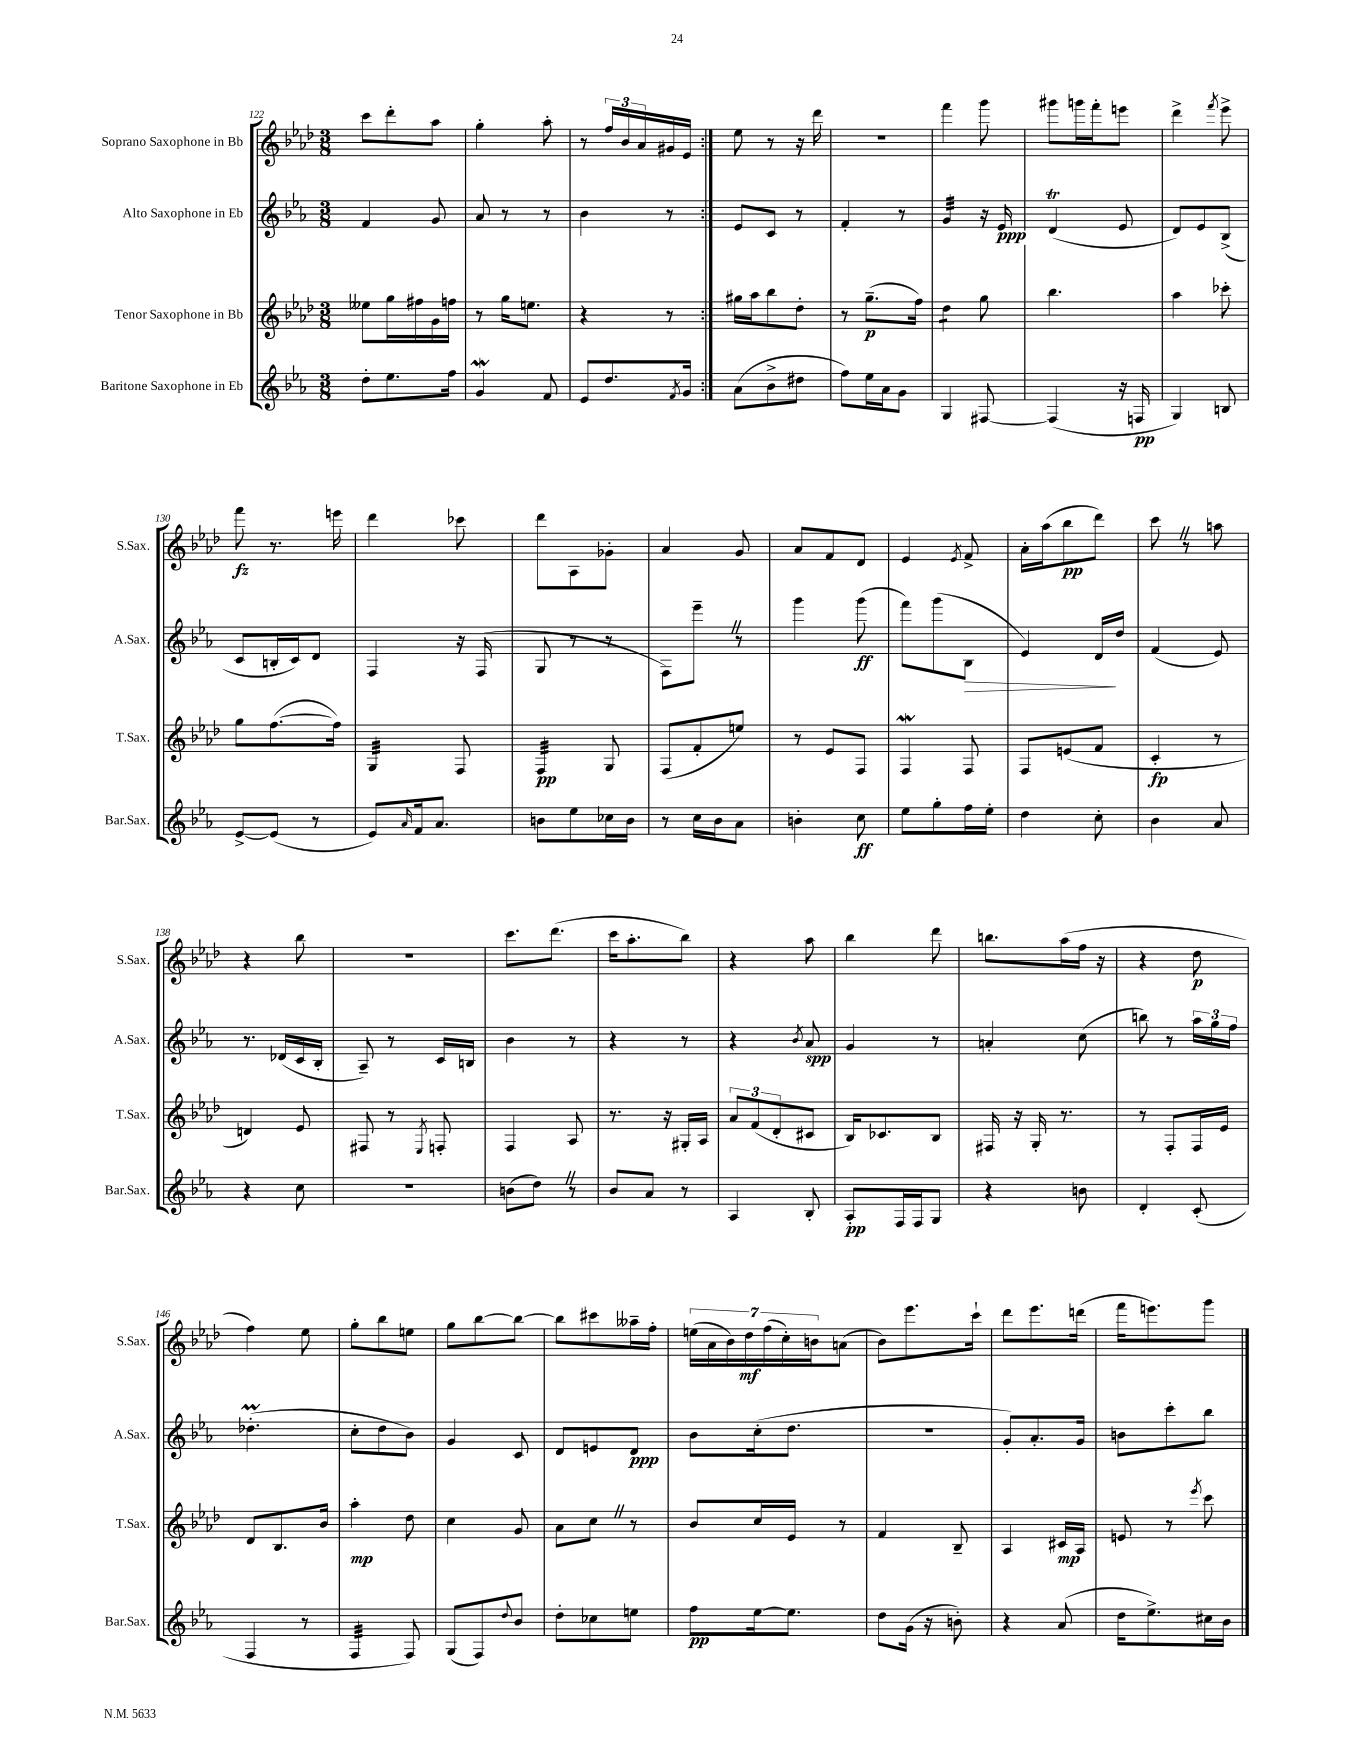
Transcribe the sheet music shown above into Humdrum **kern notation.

**kern	**dynam	**kern	**dynam	**kern	**dynam	**kern	**dynam
*part4	*part4	*part3	*part3	*part2	*part2	*part1	*part1
*staff4	*staff4	*staff3	*staff3	*staff2	*staff2	*staff1	*staff1
*I"Baritone Saxophone in Eb	*	*I"Tenor Saxophone in Bb	*	*I"Alto Saxophone in Eb	*	*I"Soprano Saxophone in Bb	*
*I'Bar.Sax.	*	*I'T.Sax.	*	*I'A.Sax.	*	*I'S.Sax.	*
*clefG2	*	*clefG2	*	*clefG2	*	*clefG2	*
*k[b-e-a-]	*	*k[b-e-a-d-]	*	*k[b-e-a-]	*	*k[b-e-a-d-]	*
*M3/8	*	*M3/8	*	*M3/8	*	*M3/8	*
=122	=122	=122	=122	=122	=122	=122	=122
8dd'\L	.	8ee--X\L	.	4f/	.	8ccc\L	.
8.ee-\	.	16gg\L	.	.	.	8ddd-'\	.
.	.	16ff#X\	.	.	.	.	.
.	.	16g\	.	8g/	.	8aa-\J	.
16ff\Jk	.	16ffn\JJ	.	.	.	.	.
=123	=123	=123	=123	=123	=123	=123	=123
4gW/	.	8r	.	8a-/	.	4gg'\	.
.	.	16gg\KL	.	8r	.	.	.
.	.	8.een\J	.	.	.	.	.
8f/	.	.	.	8r	.	8aa-'\	.
=124	=124	=124	=124	=124	=124	=124	=124
8e-/L	.	4r	.	4b-\	.	8r	.
8.dd/	.	.	.	.	.	24ff/LL	.
.	.	.	.	.	.	24b-/	.
.	.	.	.	.	.	24a-/	.
.	.	8r	.	8r	.	16g#X/	.
8qf/	.	.	.	.	.	.	.
16g/Jk	.	.	.	.	.	16e-/JJ	.
=125:|!	=125:|!	=125:|!	=125:|!	=125:|!	=125:|!	=125:|!	=125:|!
(8a-\L	.	16gg#X\LL	.	8e-/L	.	8ee-\	.
.	.	16aa-\J	.	.	.	.	.
8b-^\	.	8bb-\	.	8c/J	.	8r	.
8dd#X\J	.	8dd-'\J	.	8r	.	16r	.
.	.	.	.	.	.	16ddd-\	.
=126	=126	=126	=126	=126	=126	=126	=126
8ff\L)	.	8r	.	4f'/	.	4.r	.
16ee-\L	.	(8.gg~\L	p	.	.	.	.
16a-\J	.	.	.	.	.	.	.
8g\J	.	.	.	8r	.	.	.
.	.	16ff\Jk)	.	.	.	.	.
=127	=127	=127	=127	=127	=127	=127	=127
*	*	*tremolo	*	*	*	*	*
*	*	*	*	*tremolo	*	*	*
4G/	.	8dd-\L	.	32g/LLL	.	4fff\	.
.	.	.	.	32g/	.	.	.
.	.	.	.	32g/	.	.	.
.	.	.	.	32g/	.	.	.
.	.	8dd-\J	.	32g/	.	.	.
*	*	*Xtremolo	*	*	*	*	*
.	.	.	.	32g/	.	.	.
.	.	.	.	32g/	.	.	.
.	.	.	.	32g/JJJ	.	.	.
*	*	*	*	*Xtremolo	*	*	*
[8F#X/	.	8gg\	.	16r	.	8ggg\	.
.	.	.	.	16e-/	ppp	.	.
=128	=128	=128	=128	=128	=128	=128	=128
(4F#/]	.	4.bb-\	.	(4dt/	.	8ggg#X\L	.
.	.	.	.	.	.	16gggn\L	.
.	.	.	.	.	.	16fff'\J	.
16r	.	.	.	8e-/	.	8eeen\J	.
16Fn/	pp	.	.	.	.	.	.
=129	=129	=129	=129	=129	=129	=129	=129
4G/)	.	4aa-\	.	8d/L)	.	4ddd-^\	.
.	.	.	.	8e-/	.	.	.
.	.	.	.	.	.	8qfff/	.
8Bn/	.	8ccc-X'\	.	(8B-^/J	.	8eee-^\	.
!!LO:LB:g=z
=130	=130	=130	=130	=130	=130	=130	=130
[8e-^/L	.	8gg\L	.	8c/L	.	8fff\	fz
(8e-/J]	.	([8.ff\	.	16Bn'/L	.	8.r	.
.	.	.	.	16c/J)	.	.	.
8r	.	.	.	8d/J	.	.	.
.	.	16ff\Jk])	.	.	.	16eeen\	.
=131	=131	=131	=131	=131	=131	=131	=131
*	*	*tremolo	*	*	*	*	*
8e-/L)	.	32G/LLL	.	4F/	.	4ddd-\	.
.	.	32G/	.	.	.	.	.
.	.	32G/	.	.	.	.	.
.	.	32G/	.	.	.	.	.
16qqa-/	.	.	.	.	.	.	.
16f/k	.	32G/	.	.	.	.	.
.	.	32G/	.	.	.	.	.
8.a-/J	.	32G/	.	.	.	.	.
.	.	32G/JJJ	.	.	.	.	.
*	*	*Xtremolo	*	*	*	*	*
.	.	8F/	.	16r	.	8ccc-X\	.
.	.	.	.	(16F/	.	.	.
=132	=132	=132	=132	=132	=132	=132	=132
*	*	*tremolo	*	*	*	*	*
8bn\L	.	32F/LLL	pp	8G/	.	8ddd-\L	.
.	.	32F/	.	.	.	.	.
.	.	32F/	.	.	.	.	.
.	.	32F/	.	.	.	.	.
8ee-\	.	32F/	.	8r	.	8A-\	.
.	.	32F/	.	.	.	.	.
.	.	32F/	.	.	.	.	.
.	.	32F/JJJ	.	.	.	.	.
*	*	*Xtremolo	*	*	*	*	*
16cc-X\L	.	8G/	.	8r	.	8g-X'\J	.
16b\JJ	.	.	.	.	.	.	.
=133	=133	=133	=133	=133	=133	=133	=133
8r	.	(8F/L	.	8F\L)	.	4a-/	.
16cc\LL	.	8f'/	.	8eee-~Z\J	.	.	.
16b-\J	.	.	.	.	.	.	.
8a-\J	.	8een/J)	.	8r	.	8g/	.
=134	=134	=134	=134	=134	=134	=134	=134
4bn'\	.	8r	.	4ggg\	.	8a-/L	.
.	.	8e-/L	.	.	.	8f/	.
8cc\	ff	8F/J	.	(8ggg\	ff	8d-/J	.
=135	=135	=135	=135	=135	=135	=135	=135
8ee-\L	.	4FW/	.	8fff\L)	.	4e-/	.
8gg'\	.	.	.	(8ggg\	.	.	.
.	.	.	.	.	.	8qe-/	.
!	!	!	!	!	!LO:HP:b	!	!
16ff\L	.	8F/	.	8B-\J	>	8f^/	.
16ee-'\JJ	.	.	.	.	.	.	.
=136	=136	=136	=136	=136	=136	=136	=136
4dd\	.	8F/L	.	4e-/)	.	16a-'\LL	.
.	.	.	.	.	.	(16aa-\J	.
.	.	(8en/	.	.	.	8bb-\	pp
8cc'\	.	8f/J	.	16d/LL	.	8ddd-\J)	.
.	.	.	.	16dd/JJ	]	.	.
=137	=137	=137	=137	=137	=137	=137	=137
4b-\	.	4c'/	fp	(4f/	.	8cccZ\	.
.	.	.	.	.	.	8r	.
8a-/	.	8r	.	8e-/)	.	8aan\	.
!!LO:LB:g=z
=138	=138	=138	=138	=138	=138	=138	=138
4r	.	4dn/)	.	8.r	.	4r	.
.	.	.	.	(16d-X/LL	.	.	.
8cc\	.	8e-/	.	16c/	.	8bb-\	.
.	.	.	.	16B-'/JJ	.	.	.
=139	=139	=139	=139	=139	=139	=139	=139
4.r	.	8F#X/	.	8A-~/)	.	4.r	.
.	.	8r	.	8r	.	.	.
.	.	8qE-/	.	.	.	.	.
.	.	8Fn'/	.	16c/LL	.	.	.
.	.	.	.	16Bn/JJ	.	.	.
=140	=140	=140	=140	=140	=140	=140	=140
(8bn\L	.	4F/	.	4b-\	.	8.ccc\L	.
8ddZ\J)	.	.	.	.	.	.	.
.	.	.	.	.	.	(8.ddd-\J	.
8r	.	8A-/	.	8r	.	.	.
=141	=141	=141	=141	=141	=141	=141	=141
8b-/L	.	8.r	.	4r	.	16ccc\KL	.
.	.	.	.	.	.	8.aa-'\	.
8a-/J	.	.	.	.	.	.	.
.	.	16r	.	.	.	.	.
8r	.	16G#X'/LL	.	8r	.	8bb-\J)	.
.	.	16A-/JJ	.	.	.	.	.
=142	=142	=142	=142	=142	=142	=142	=142
4A-/	.	12a-/L	.	4r	.	4r	.
.	.	(12f/	.	.	.	.	.
.	.	12d-'/	.	.	.	.	.
.	.	.	.	8qb-/	.	.	.
8B-'/	.	8c#X/J	.	8a-/	spp	8aa-\	.
=143	=143	=143	=143	=143	=143	=143	=143
8A-'/L	pp	16B-/KL)	.	4g/	.	4bb-\	.
.	.	8.c-X/	.	.	.	.	.
16F/L	.	.	.	.	.	.	.
16F/J	.	.	.	.	.	.	.
8G/J	.	8B-/J	.	8r	.	8ddd-\	.
=144	=144	=144	=144	=144	=144	=144	=144
4r	.	16F#X/	.	4an'/	.	8.bbn\L	.
.	.	16r	.	.	.	.	.
.	.	16G'/	.	.	.	.	.
.	.	8.r	.	.	.	(16aa-\L	.
8bn\	.	.	.	(8cc\	.	16ff\JJ	.
.	.	.	.	.	.	16r	.
=145	=145	=145	=145	=145	=145	=145	=145
4d'/	.	8r	.	8bbn\)	.	4r	.
.	.	8F'/L	.	8r	.	.	.
(8c'/	.	16F/L	.	24aa-\LL	.	8dd-\	p
.	.	.	.	24gg\	.	.	.
.	.	16e-/JJ	.	.	.	.	.
.	.	.	.	24ff\JJ	.	.	.
!!LO:LB:g=z
=146	=146	=146	=146	=146	=146	=146	=146
4F/	.	8d-/L	.	(4.dd-XM'\	.	4ff\)	.
.	.	8.B-/	.	.	.	.	.
8r	.	.	.	.	.	8ee-\	.
.	.	16b-/Jk	.	.	.	.	.
=147	=147	=147	=147	=147	=147	=147	=147
*tremolo	*	*	*	*	*	*	*
32F/LLL	.	4aa-'\	mp	8cc'\L	.	8gg'\L	.
32F/	.	.	.	.	.	.	.
32F/	.	.	.	.	.	.	.
32F/	.	.	.	.	.	.	.
32F/	.	.	.	8dd\	.	8bb-\	.
32F/	.	.	.	.	.	.	.
32F/	.	.	.	.	.	.	.
32F/JJJ	.	.	.	.	.	.	.
*Xtremolo	*	*	*	*	*	*	*
8F/)	.	8dd-\	.	8b-\J)	.	8een\J	.
=148	=148	=148	=148	=148	=148	=148	=148
(8G/L	.	4cc\	.	4g/	.	8gg\L	.
8F/)	.	.	.	.	.	[8bb-\	.
8qqdd/	.	.	.	.	.	.	.
8b-/J	.	8g/	.	8c/	.	8bb-\J_	.
=149	=149	=149	=149	=149	=149	=149	=149
8dd'\L	.	8a-\L	.	8d/L	.	8bb-\L]	.
8cc-X\	.	8ccZ\J	.	8en/	.	8ccc#X\	.
8een\J	.	8r	.	8d/J	ppp	16aa--X~\L	.
.	.	.	.	.	.	16ff'\JJ	.
=150	=150	=150	=150	=150	=150	=150	=150
8ff\L	pp	8b-/L	.	8b-\L	.	(28een\LL	.
.	.	.	.	.	.	28a-\	.
.	.	.	.	.	.	28b-\)	.
.	.	.	.	.	.	28dd-\	mf
[16ee-\k	.	16cc/L	.	(16cc'\k	.	.	.
.	.	.	.	.	.	(28ff\	.
.	.	.	.	.	.	28cc'\)	.
8.ee-\J]	.	16e-/JJ	.	8.dd\J	.	.	.
.	.	.	.	.	.	28bn\J	.
.	.	8r	.	.	.	(8an\J	.
=151	=151	=151	=151	=151	=151	=151	=151
8dd\L	.	4f/	.	4.r	.	8b-\L)	.
(16g\Jk	.	.	.	.	.	8.eee-\	.
16r	.	.	.	.	.	.	.
8bn'\)	.	8B-~/	.	.	.	.	.
.	.	.	.	.	.	16ccc`\Jk	.
=152	=152	=152	=152	=152	=152	=152	=152
4r	.	4A-/	.	8g'/L)	.	8ddd-\L	.
.	.	.	.	8.a-'/	.	8.eee-\	.
(8a-/	.	16c#X/LL	mp	.	.	.	.
.	.	16A-/JJ	.	16g/Jk	.	(16dddn\Jk	.
=153	=153	=153	=153	=153	=153	=153	=153
16dd\KL	.	8en/	.	8bn\L	.	16fff\KL	.
8.ee-^\)	.	.	.	.	.	8.eeen\)	.
.	.	8r	.	8ccc'\	.	.	.
.	.	8qeee-/	.	.	.	.	.
16cc#X\L	.	8ccc\	.	8bb-\J	.	8ggg\J	.
16b-\JJ	.	.	.	.	.	.	.
==	==	==	==	==	==	==	==
*-	*-	*-	*-	*-	*-	*-	*-
